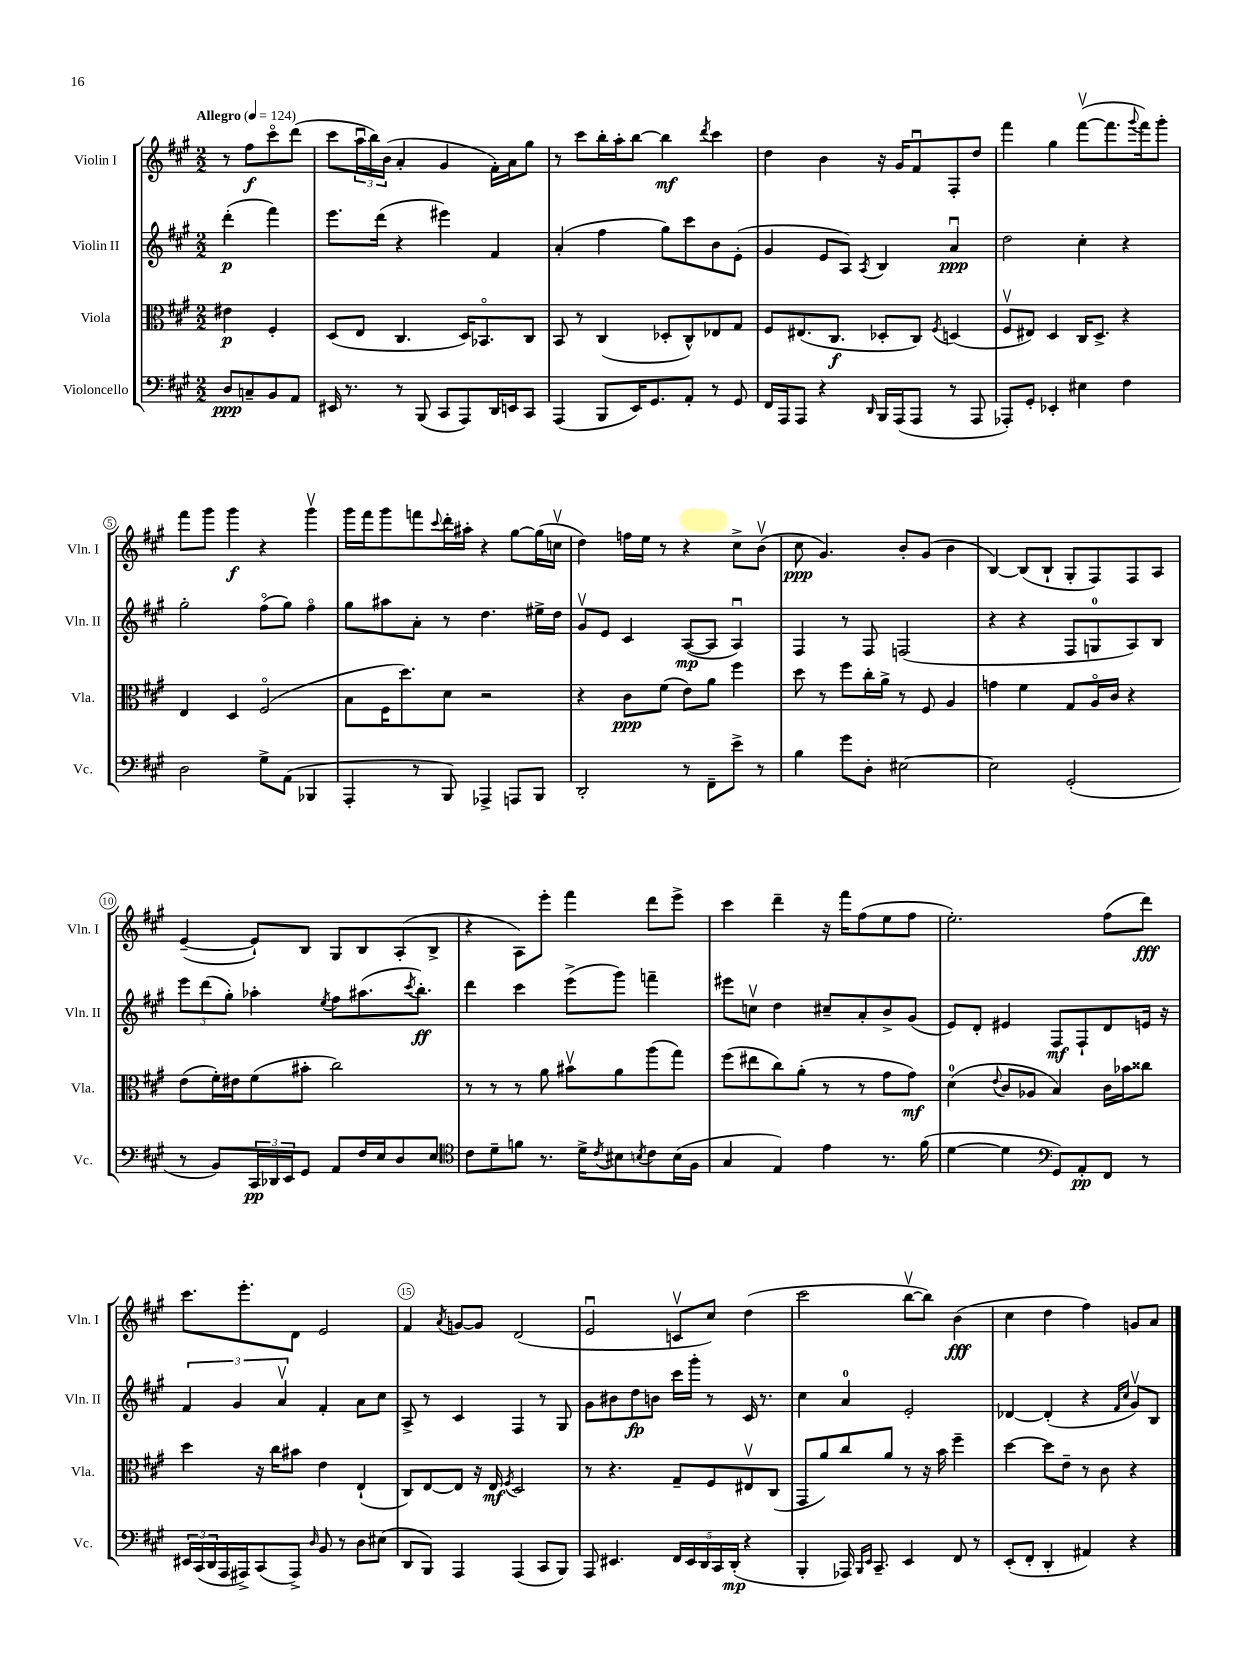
<<
\new StaffGroup <<
\new Staff = "s0" \with { instrumentName = "Violin I" shortInstrumentName = "Vln. I" } {
    \clef treble \key a \major \numericTimeSignature \time 2/2 \partial 2 \tempo "Allegro" 4 = 124
    r8 fis''8\f cis'''8\flageolet d'''8( |
    cis'''8 \tuplet 3/2 { a''16\downbow b''16) b'16( } a'4-. gis'4 fis'16-.) a'16 gis''8 |
    r8 cis'''8 b''16-. a''16-. b''8~ b''4\mf \acciaccatura { d'''8 } cis'''4 |
    d''4 b'4 r16 gis'16 fis'8\downbow fis8-. d''8 |
    fis'''4 gis''4 fis'''8~\upbow( fis'''8. \appoggiatura { gis'''8 } fis'''16) gis'''8-. |
    fis'''8 gis'''8 gis'''4\f r4 gis'''4\upbow |
    gis'''16 fis'''16 gis'''8 f'''8 \appoggiatura { cis'''8 } d'''16-. ais''16-. r4 gis''8~ gis''16( c''16\upbow |
    d''4) f''16 e''16 r8 r4 cis''8-> b'8\upbow( |
    cis''8\ppp gis'4.) b'8-. gis'8( b'4 |
    b4~) b8( b8-! gis8-. fis8) fis8 a8 |
    e'4~--( e'8-!) b8 gis8 b8 a8-.( b8-> |
    r4 a8) e'''8-. fis'''4 d'''8 e'''8-> |
    cis'''4 d'''4-- r16 fis'''16 fis''8( e''8 fis''8 |
    e''2.-.) fis''8( d'''8\fff) |
    cis'''8. e'''8.-. d'8 e'2 |
    fis'4 \acciaccatura { a'8 } g'8~ g'8 d'2( |
    e'2\downbow c'8\upbow cis''8) d''4( |
    cis'''2 b''8~\upbow b''8) b'4\fff( |
    cis''4 d''4 fis''4) g'8 a'8 \bar "|." |
}
\new Staff = "s1" \with { instrumentName = "Violin II" shortInstrumentName = "Vln. II" } {
    \clef treble \key a \major \numericTimeSignature \time 2/2 \partial 2
    d'''4-.\p( fis'''4) |
    e'''8. d'''16( r4 eis'''4) fis'4 |
    a'4-.( fis''4 gis''8) cis'''8 b'8 e'8-.( |
    gis'4 e'8 a8) \acciaccatura { a8 } b4 a'4\downbow\ppp |
    d''2 cis''4-. r4 |
    gis''2-. fis''8\flageolet( gis''8) fis''4\flageolet |
    gis''8 ais''8 a'8-. r8 d''4. eis''16-> d''16 |
    gis'8\upbow e'8 cis'4 a8~\mp( a8 a4\downbow) |
    fis4 r8 fis8 f2( |
    r4 r4 fis8 g8-0 a8) b8 |
    \tuplet 3/2 { e'''8 d'''8( gis''8-.) } aes''4-. \acciaccatura { e''8 } fis''8 ais''8.( \acciaccatura { cis'''8 } b''8.-.\ff) |
    d'''4 cis'''4 e'''8->( gis'''8) f'''4-- |
    eis'''8 c''8\upbow d''4 cis''8-- a'8-. b'8-> gis'8( |
    e'8) d'8-. eis'4 fis8\mf fis8-! d'8 e'16 r16 |
    \tuplet 3/2 { fis'4 gis'4 a'4\upbow } fis'4-. a'8 cis''8 |
    a8-> r8 cis'4 fis4 r8 gis8 |
    gis'8 bis'8 d''8\fp b'8 cis'''16 gis'''16-. r8 cis'16 r8. |
    cis''4 a'4-0 e'2-. |
    des'4~ des'4-.( r4 \grace { fis'16 cis''16 } gis'8\upbow) b8 \bar "|." |
}
\new Staff = "s2" \with { instrumentName = "Viola" shortInstrumentName = "Vla." } {
    \clef alto \key a \major \numericTimeSignature \time 2/2 \partial 2
    eis'4\p fis4-. |
    d8( e8 cis4. d16) bes,8.\flageolet cis8 |
    b,8 r8 cis4( des8-. cis8-^) ees8 gis8 |
    fis8 eis8.( cis8.\f des8-. cis8) \acciaccatura { fis8 } d4( |
    fis8\upbow eis8) d4 cis16 d8.-> r4 |
    e4 d4 fis2\flageolet( |
    b8 fis16 d''8.) d'8 r2 |
    r4 cis'8\ppp fis'8( e'8) a'8 fis''4 |
    d''8 r8 fis''8 cis''16-. a'16-> r8 fis8 a4 |
    g'4 fis'4 gis8 a16\flageolet cis'16 r4 |
    e'8( fis'16-.) eis'16 fis'8( bis'8-. cis''2) |
    r8 r8 r8 a'8 bis'8\upbow a'8 a''8( gis''8) |
    fis''8( eis''8 cis''8) a'8-.( r8 r8 gis'8 gis'8\mf) |
    d'4-0( \appoggiatura { e'8 } cis'8 aes8 b4) cis'16 bes'16 cisis''8 |
    d''4 r16 cis''16 bis'8 e'4 e4-!( |
    cis8) e8~ e8 r16 e16\mf \acciaccatura { fis8 } d2 |
    r8 r4. gis8-- fis8 eis8\upbow cis8( |
    gis,8 a'8) cis''8 a'8 r8 r16 b'16 fis''4-- |
    d''4~ d''8 e'8-- r8 cis'8 r4 \bar "|." |
}
\new Staff = "s3" \with { instrumentName = "Violoncello" shortInstrumentName = "Vc." } {
    \clef bass \key a \major \numericTimeSignature \time 2/2 \partial 2
    d8\ppp c8-- b,8 a,8 |
    eis,16 r8. r8 b,,8( cis,8 a,,8) d,16 e,16 cis,8 |
    a,,4( b,,8 e,16) gis,8. a,8-. r8 gis,8 |
    fis,16 a,,16 a,,8 r4 \grace { d,16 } b,,16 a,,16( a,,8 r8 a,,8 |
    aes,,8-.) gis,8-. ees,4-. eis4 fis4 |
    d2 gis8-> a,8( bes,,4 |
    a,,4-. r8 b,,8) aes,,4-> a,,8 b,,8 |
    d,2-. r8 fis,8-- e'8-> r8 |
    b4 gis'8 d8-. eis2~ |
    eis2 gis,2-.( |
    r8 b,8) \tuplet 3/2 { cis,16\pp des,16 e,16 } gis,8 a,8 fis16 e16 d8 e8 |
    \clef tenor cis'8 d'8-- f'8 r8. d'16-> \acciaccatura { cis'8 } bis8 \acciaccatura { b8 } cis'8 b16( fis16 |
    gis4 e4) e'4 r8. fis'16( |
    d'4~ d'4 \clef bass gis,8) a,8-.\pp fis,8 r8 |
    \tuplet 3/2 { eis,16 cis,16( d,16 } a,,16 ais,,16->) cis,8( ais,,8->) \grace { d16 } b,8 r8 d8 eis8( |
    d,8 b,,8) a,,4 a,,4( cis,8 b,,8) |
    a,,8 eis,4. \tuplet 5/4 { fis,16 eis,16 d,16 cis,16 d,16-.\mp( } r4 |
    b,,4-. aes,,16) \grace { b,,16 e,16 } cis,8.-- e,4 fis,8 r8 |
    e,8-.( fis,8-. d,4-. ais,4) r4 \bar "|." |
}
>>
>>
\layout { \context { \Score \override BarNumber.break-visibility = ##(#f #t #t) barNumberVisibility = #(every-nth-bar-number-visible 5) \override BarNumber.stencil = #(make-stencil-circler 0.1 0.3 ly:text-interface::print) } }
